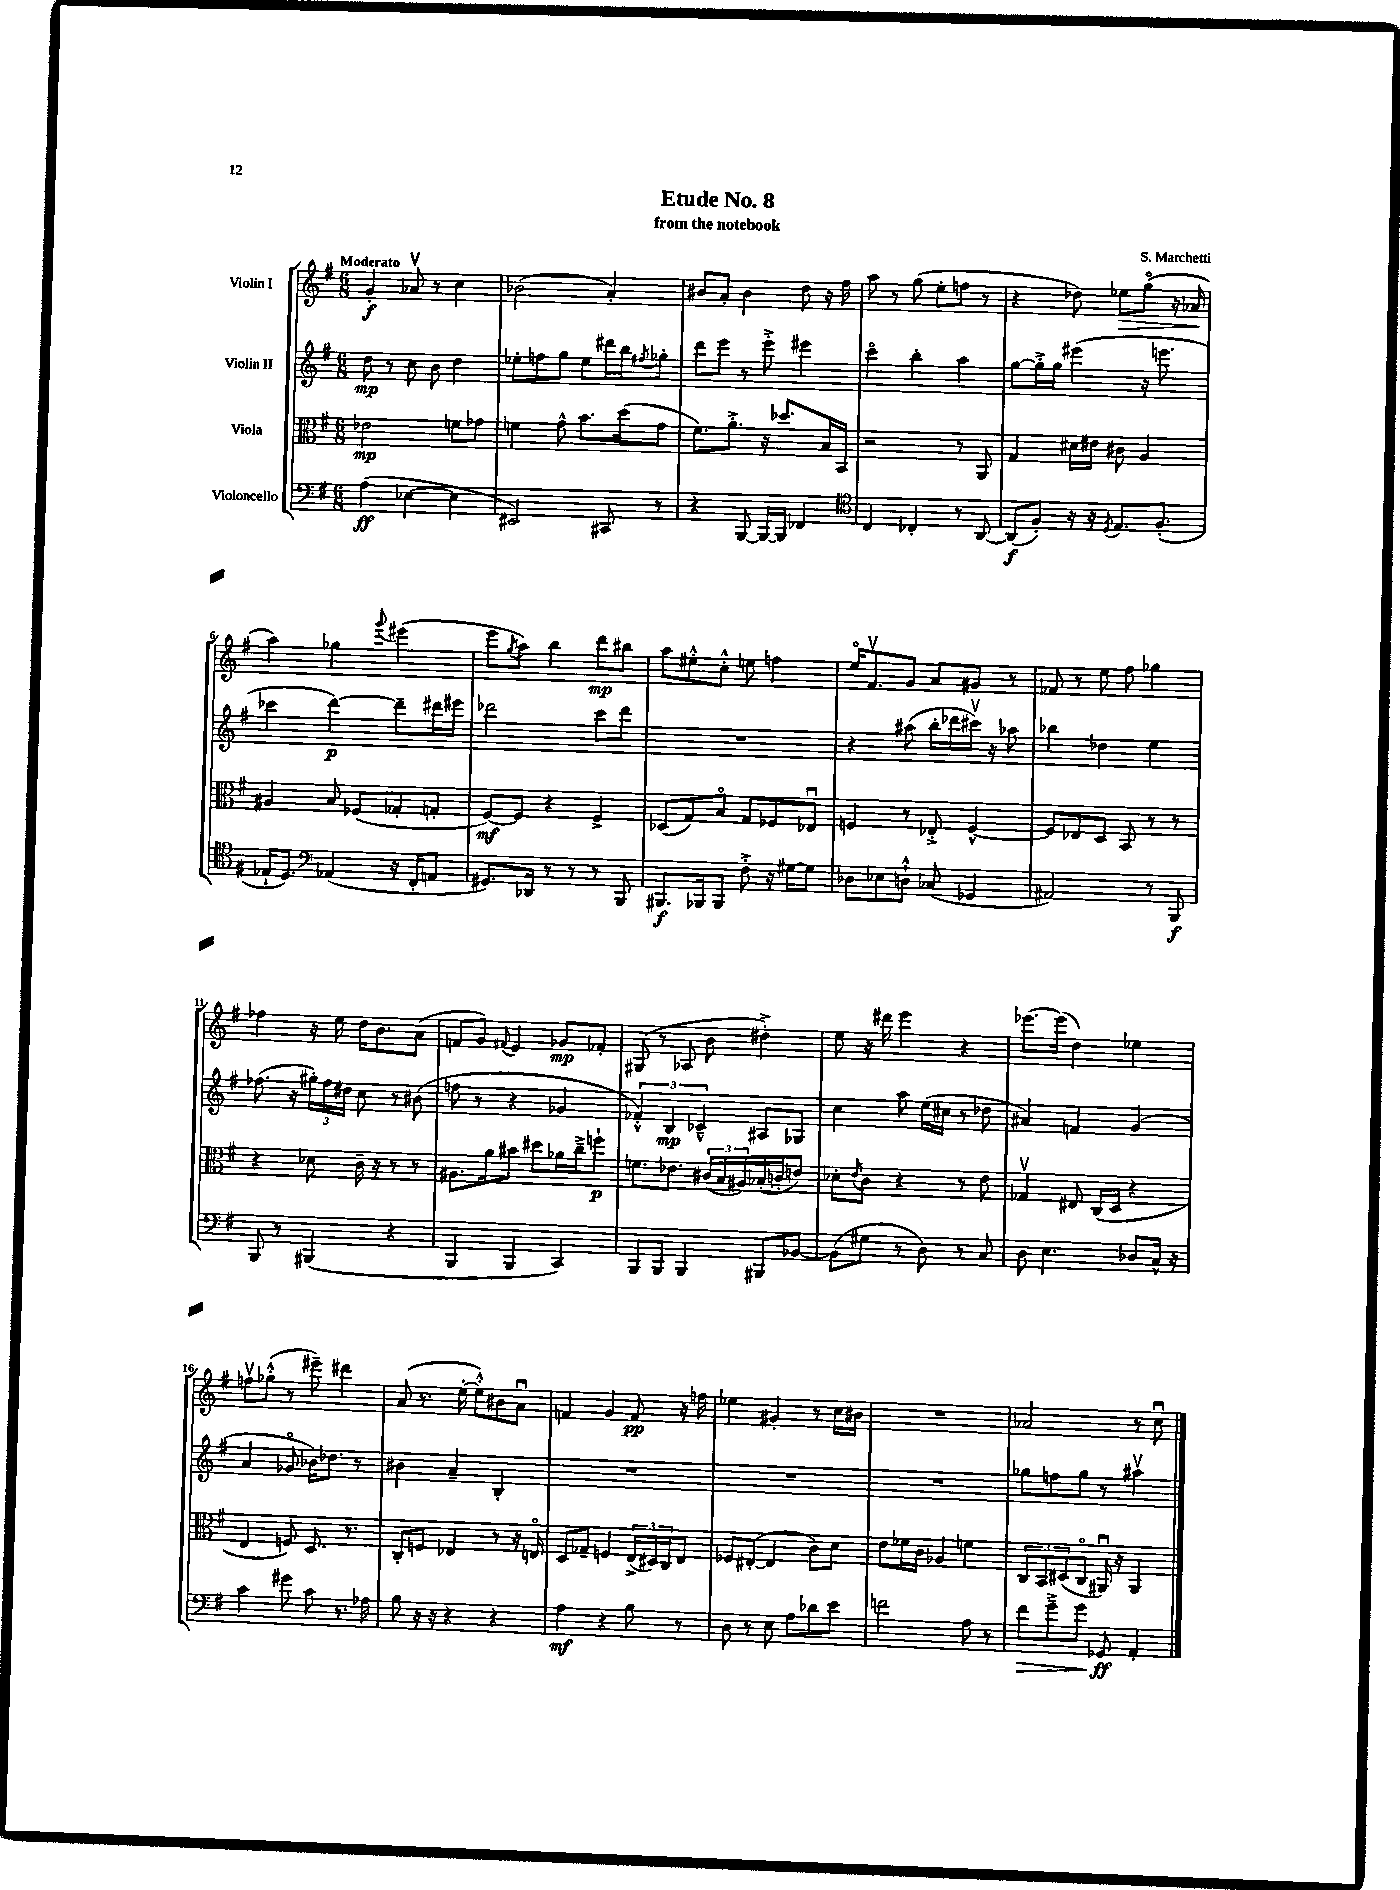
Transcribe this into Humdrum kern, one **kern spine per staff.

**kern	**kern	**kern	**kern
*staff4	*staff3	*staff2	*staff1
*clefF4	*clefC3	*clefG2	*clefG2
*k[f#]	*k[f#]	*k[f#]	*k[f#]
*M6/8	*M6/8	*M6/8	*M6/8
(4A\	2e-\	8dd\	4g'/
.	.	8r	.
[4E-\	.	8cc\	8a-v/
.	.	8b\	8r
4E-\]	8f\L	4dd\	4cc\
.	8g-\J	.	.
=	=	=	=
2EE#/)	4f\	8ee-'\L	(2b-\
.	.	8ff\	.
.	8g^^\	8gg\J	.
.	8.b\L	8ee-\L	.
8CC#/	.	16ddd#\L	4a'/)
.	(16dd\k	16bb\J	.
.	.	8qff#/	.
8r	8g\J	8gg-'\J	.
=	=	=	=
4r	8.f#\L)	8ddd\L	8b#/L
.	.	8eee\J	8a'/J
.	8.a'^\J	.	.
[8BBB/	.	8r	4b#\
16BBB/_LL	16r	8eee'^\	.
16BBB/]JJ	8.dd-/L	.	.
4FF-/	.	4eee#\	8dd\
.	16B/L	.	16r
.	16BB/JJ	.	16ff#\
=	=	=	=
*clefC4	*	*	*
4C/	2r	4ccco\	8aa\
.	.	.	8r
4C-'/	.	4bb'\	(8gg\
.	.	.	8ee'\L
8r	8r	4aa\	8ff\J
[8AA/	8AA/	.	8r
=	=	=	=
(8AA/]L	4G/	[8gg\L	4r
8F#'/J)	.	16gg'^\]L	.
.	.	16gg\JJ	.
16r	16d#\LL	(4eee#\	8dd-\)
16r	16e#\JJ	.	.
8qD/	.	.	.
8.E/L	8c#\	.	8ee-\L
.	4A/	16r	(8ggo\J
(8.F#'/J	.	8.eee\	.
.	.	.	16r
.	.	.	16a-/
=	=	=	=
16E-`/LK	4A#/	4ccc-\	4aa\)
8.D/J)	.	.	.
*clefF4	*	*	*
(4AA-/	8B/	[4ddd\)	4gg-\
.	(8F-/L	.	.
.	.	.	8qqggg/
16r	8G-'/	8ddd~\]L	(4eee#\
16FF#'/LK	.	.	.
8AA/J	8G'/J	16ddd#\L	.
.	.	16eee#\JJ	.
=	=	=	=
8.GG#/L)	[8F#/L)	2ddd-\	8eee\L
.	.	.	8qgg/
.	8F#/]J	.	8aa\J)
16DD-/Jk	.	.	.
8r	4r	.	4bb\
8r	.	.	.
8r	4F#^/	8ccc\L	8ddd\L
8BBB/	.	8ddd-\J	8bb#\J
=	=	=	=
8.BBB#/L	(8D-/L	2.r	8aa\L
.	8G/)	.	8ee#'^^\
16BBB-/k	.	.	.
8BBB-/J	8Bo/J	.	8cc'^^\J
8F#'^\	8G/L	.	8ee\
16r	8F-/	.	4ff\
[16G#\LK	.	.	.
8G#\]J	8E-u/J	.	.
=	=	=	=
8D-\L	4F/	4r	16eeo/LK
.	.	.	8.f#v/
8E-\	.	.	.
8D`^^\J	8r	(8aa#\	8g/J
(8C-/	8E-'^/	16bb'\LL	8a/L
.	.	16ddd-\	.
4GG-/	[4F^^/	16ccc#v\JJ)	8g#/J
.	.	16r	.
.	.	8aa-\	8r
=	=	=	=
2AA#/)	8F/]L	4bb-\	8f-/
.	8E-/	.	8r
.	8D/J	4dd-\	8ee\
.	8BB/	.	8ff#\
8r	8r	4ee\	4gg-\
8BBB/	8r	.	.
=	=	=	=
8BBB/	4r	(8.ff-\	4ff-\
8r	.	.	.
.	.	16r	.
(4BBB#/	8d-\	24gg#'\LL)	16r
.	.	24ff-\	.
.	.	.	16ee\
.	.	24dd#\JJ	.
.	16c~\	8cc\	16dd\LK
.	16r	.	8.b\
4r	8r	8r	.
.	8r	(8b#\	(8a\J
=	=	=	=
4BBB/	8.A#\L	8ff\	8f/L
.	.	8r	8g/J)
.	16a\k	.	.
.	.	.	8qqf#/
4BBB/	8b#\J	4r	4e/
.	8dd#\L	.	.
4CC/)	16a-\L	4g-/	8g-/L
.	16cc~^\J	.	.
.	8ff`\J	.	8f-'/J
=	=	=	=
8BBB/L	8.f\L	6f-'^^/)	(8G#/
8BBB/J	.	.	8r
.	.	6B/	.
.	8.e-\J	.	.
4BBB/	.	.	8A-/
.	.	6c-~^^/	.
.	(24c#/LL	.	8b\
.	24B/	.	.
.	24A#/)	.	.
8BBB#/L	(16B-'/	8A#/L	4dd#'^\)
.	16c'/J	.	.
[8BB-/J	8e/J)	8G-/J	.
=	=	=	=
(8BB-\]L	8d-'\L	4cc\	8ee\
.	8qe/	.	.
8G#\J	8c\J	.	16r
.	.	.	16ddd#\
8r	4r	8aa\	4eee\
8D\)	.	(16ee\LL	.
.	.	16cc#\JJ	.
8r	8r	8r	4r
8C/	8e\	8dd-\	.
=	=	=	=
8D\	4G-v/	4a#/)	[8.eee-\L
4.E\	.	.	.
.	.	.	(16eee-\]Jk
.	8E#/	4f/	4dd\)
.	(16C/LL	.	.
.	16D/JJ	.	.
8D-/L	4r	(4g/	4ee-\
16C^^/Jk	.	.	.
16r	.	.	.
=	=	=	=
4c\	4E/	4a/	8ffv\L
.	.	.	(8gg-'^^\J
8g#\	8F/)	8g-o/	8r
8c\	8.D/	16b-\LK)	8eee#~\)
.	.	8.dd-\J	.
8.r	.	.	4ddd#\
.	8.r	.	.
.	.	8r	.
16A-\	.	.	.
=	=	=	=
8B\	8C'/L	4b#\	(8a/
16r	8F/J	.	8.r
16r	.	.	.
4r	4E-/	4a~/	.
.	.	.	[16ee'\
.	.	.	8ee'^^\]L)
4r	8r	4B'/	8b#\
.	16r	.	8au\J
.	16Eo/	.	.
=	=	=	=
4A\	8D/L	2.r	4f/
.	8G-~/J	.	.
4r	4F/	.	4g/
8B\	(24E^/LL	.	8f/
.	24D#/)	.	.
.	24C/J	.	.
8r	8E/J	.	16r
.	.	.	16ff\
=	=	=	=
8D\	8F-/L	2.r	4ee-\
8r	([8E#'/J	.	.
8E\	4E#/]	.	4g#'/
8A\L	.	.	.
8d-\	8c\L)	.	8r
8e\J	8d\J	.	16cc\LL
.	.	.	16b#\JJ
=	=	=	=
2f\	8e\L	2.r	2.r
.	16f-\L	.	.
.	16c\JJ	.	.
.	4A-/	.	.
8A\	4f\	.	.
8r	.	.	.
=	=	=	=
8f#\L	12C/L	8gg-\L	2a-/
.	12BB/	.	.
8g~^\	.	8ff\	.
.	(12D#/	.	.
8g\J	8Co/J	8gg-\J	.
8GG-/	16AA#u/)	8r	.
.	16r	.	.
4AA'/	4AA#/	4aa#v\	8r
.	.	.	8ccu\
==	==	==	==
*-	*-	*-	*-
